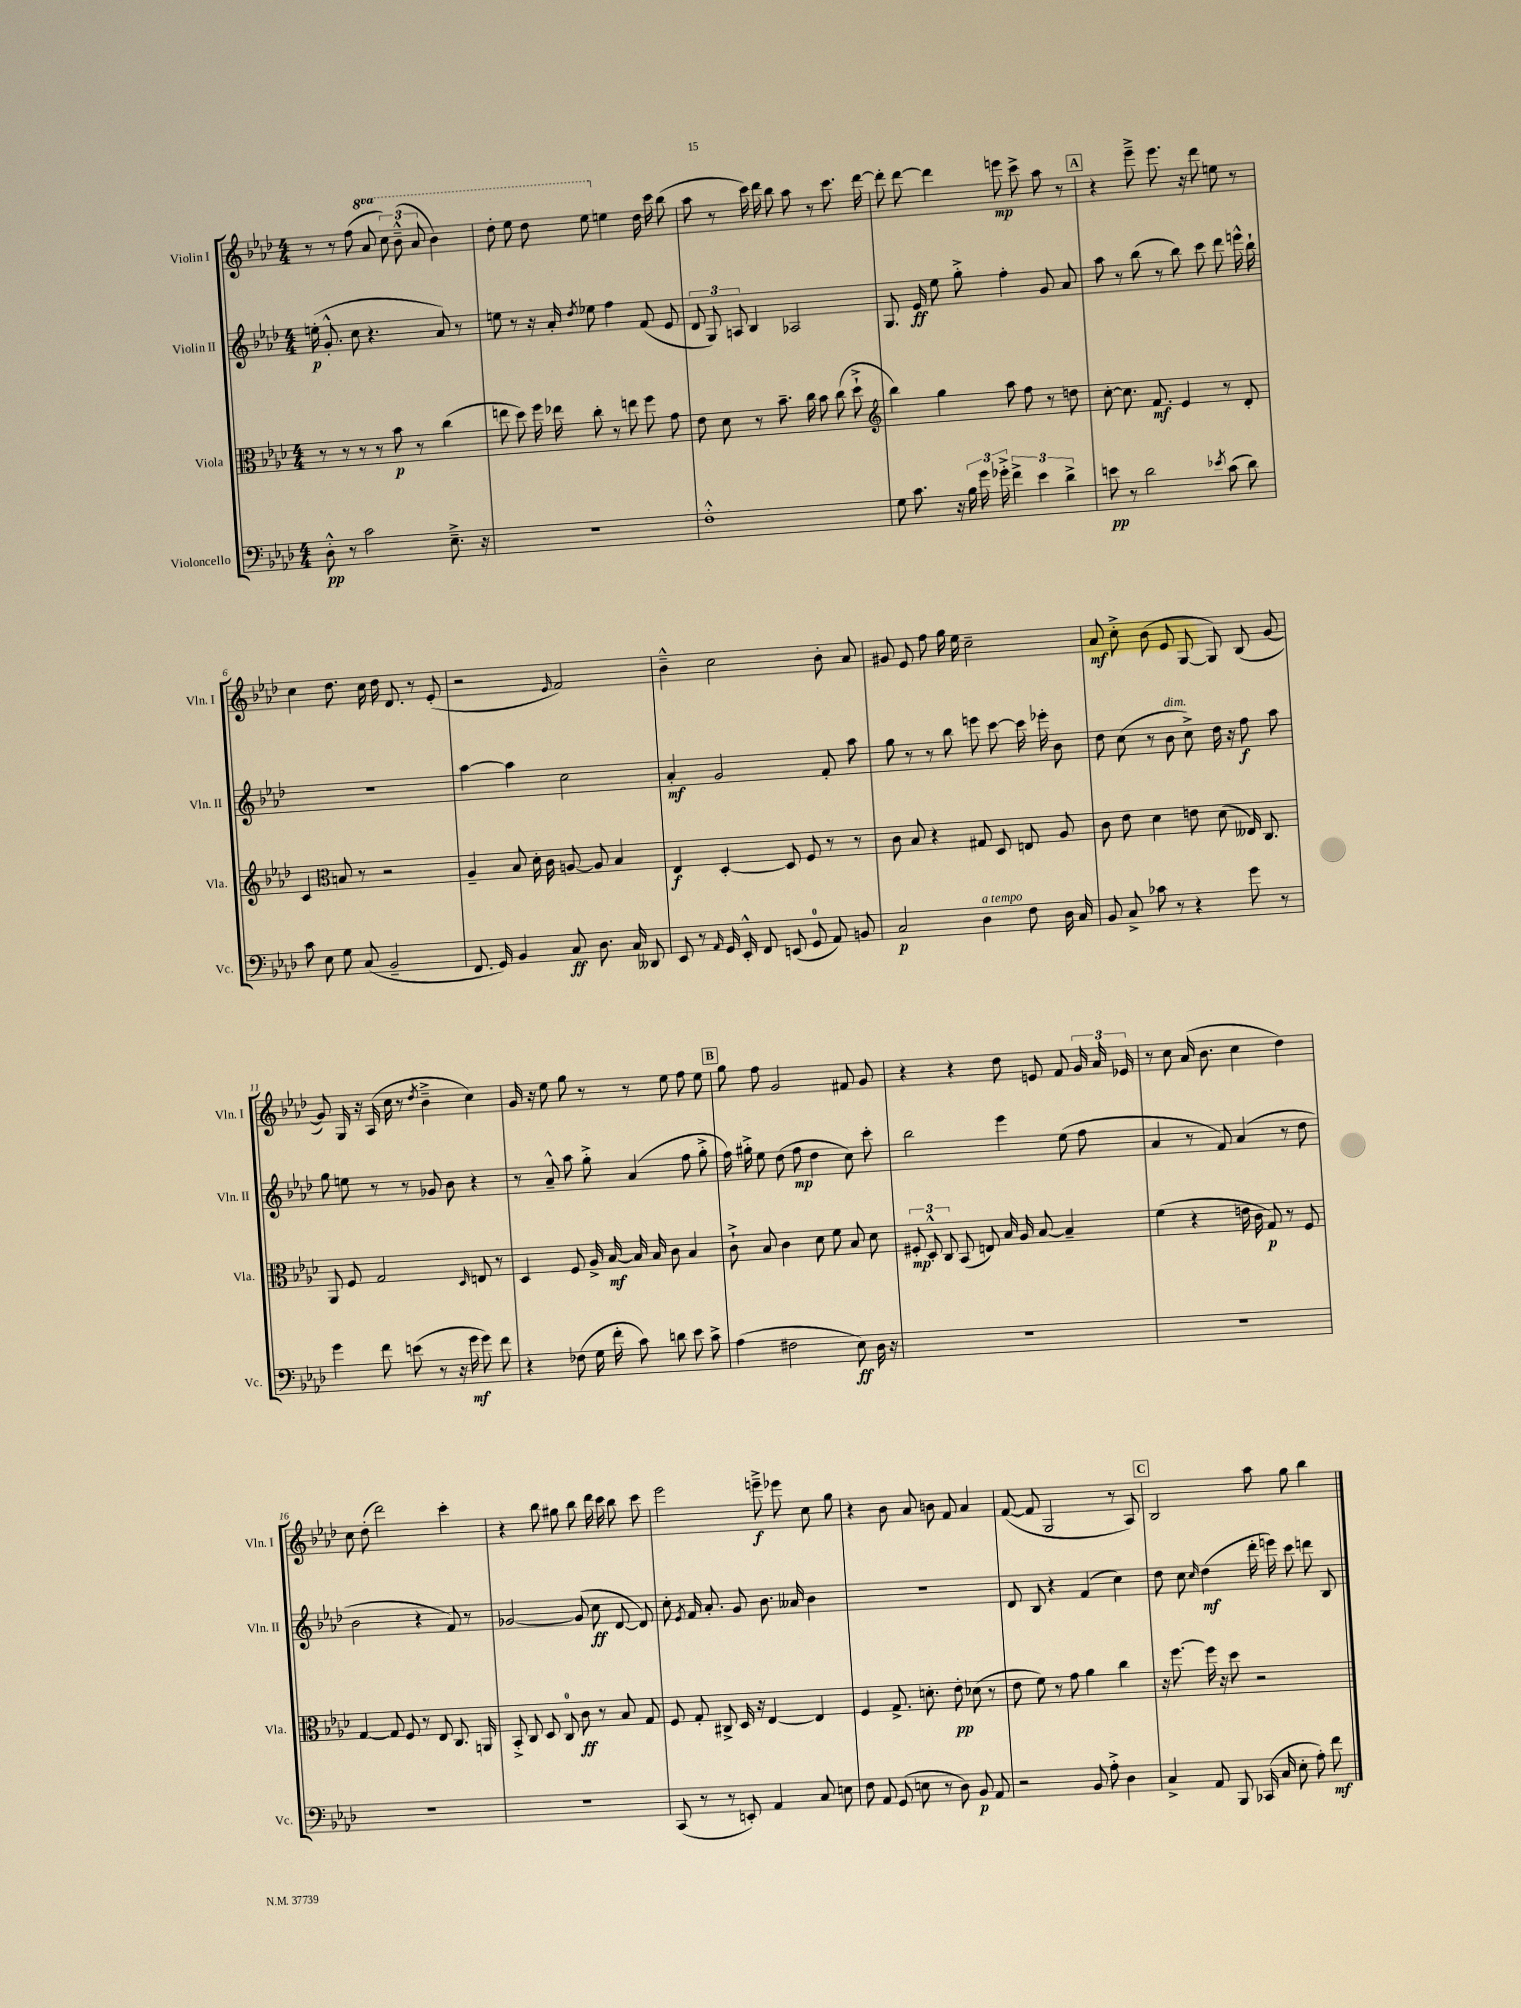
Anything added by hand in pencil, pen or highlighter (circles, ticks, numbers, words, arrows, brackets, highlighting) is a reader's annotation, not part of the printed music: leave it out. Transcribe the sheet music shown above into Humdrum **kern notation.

**kern	**kern	**kern	**kern
*staff4	*staff3	*staff2	*staff1
*clefF4	*clefC3	*clefG2	*clefG2
*k[b-e-a-d-]	*k[b-e-a-d-]	*k[b-e-a-d-]	*k[b-e-a-d-]
*M4/4	*M4/4	*M4/4	*M4/4
8D-'^^	8r	(16ee'	8r
.	.	8.g'^^	.
8r	8r	.	8r
2c	8r	8cc	(8ff
.	8r	4.r	8aa-
.	8b-	.	12ccc)
.	.	.	(12bb-~^^
.	8r	.	.
.	.	.	12aa-
8.E-~^	(4cc	8a-)	4bb-)
.	.	8r	.
16r	.	.	.
=	=	=	=
1r	8ee	8ee	8ddd-'
.	8dd-)	8r	8eee-
.	16ff	16r	8ddd-
.	16ee-	16a-'	.
.	.	8qdd-	.
.	8cc'	8ee-	8eee-
.	8r	4ff	4ee
.	8ee	.	.
.	8ff	(8f	16dd-
.	.	.	16ccc
.	8g	8e-	(8bb-
=	=	=	=
1F'^^	8e-	12d-	8aa-
.	.	12G)	.
.	8d-	.	8r
.	.	12A	.
.	8r	4B-	16ccc)
.	.	.	16ddd-
.	8.b-~	.	8bb-
.	.	2A-	8aa-
.	16cc	.	.
.	8b-	.	8r
.	(8cc	.	8.ccc
.	8dd-`^	.	.
.	.	.	[16ddd-
=	=	=	=
*	*clefG2	*	*
8G	4bb-)	8.G	8ddd-']
8.c	.	.	[8ddd-
.	.	16e-	.
.	4gg	8ee-	4ddd-]
16r	.	.	.
24B-	.	8gg'^	.
24g	.	.	.
24g-'^	.	.	.
6f^	8aa-	4ff'	8eee
.	8ff	.	8ccc^
6e-	.	.	.
.	8r	8g	8aa-
6d-^	.	.	.
.	8dd	8a-	8r
=	=	=	=
8e	[8cc'	8aa-	4r
8r	8.cc]	8r	.
2d-	.	(8bb-	8eee-~^
.	8.f	.	.
.	.	8r	8.eee-
.	4e-	8bb-)	.
.	.	.	16r
.	.	8ccc	8ddd-
8qe-	.	.	.
(8c	8r	8ddd-	8ee
8d-)	8d-'	16eee^^	8r
.	.	16bb-`	.
=	=	=	=
8c	4c	1r	4cc
8E-	.	.	.
*	*clefC3	*	*
8G	8B	.	8.dd-
(8C	8r	.	.
.	.	.	16cc
2BB-~	2r	.	16dd-
.	.	.	8.d-
.	.	.	8r
.	.	.	(8e-'
=	=	=	=
8.FF	4A-~	[4aa-	2r
16GG)	.	.	.
4BB-	8B-	4aa-]	.
.	16d-'	.	.
.	16c	.	.
.	.	.	16qqe-
8C	[8A	2cc	2f)
8.D-	8A]	.	.
.	4B-	.	.
16C	.	.	.
8DD--	.	.	.
=	=	=	=
8EE-	4E-	4a-'	4b-~^^
8r	.	.	.
16qqAA-	.	.	.
16GG	[4D-'	2g	2cc
16EE-'^^	.	.	.
8FF	.	.	.
(8EE	8D-]	.	.
8GG	8F	.	.
8AA-)	8r	8f'	8b-'
8BB	8r	8aa-	8a-
=	=	=	=
2C	8c	8gg	8g#
.	8B-	8r	8e-
.	4r	8r	8ff
.	.	8bb-	16gg
.	.	.	16ee-
4D-	8G#	8eee	2cc~
.	8D-	[8ccc	.
8F	8E	16ccc]	.
.	.	16eee-'	.
16D-	8A-	8b-	.
16C	.	.	.
=	=	=	=
8BB-	8c	8dd-	8a-
8C^	8e-	(8cc	8cc'^
8c-	4d-	8r	(8b-
8r	.	8b-	8e-
4r	8e	8cc^)	[8G
.	(8d-	16dd-	8G])
.	.	16r	.
8g	16E--)	8ff	(8B-
.	8.C	.	.
8r	.	8aa-	[8g
=	=	=	=
4g	8AA-	8gg	8g])
.	8F	8ee	16G
.	.	.	16r
8f	2G	8r	(16A-
.	.	.	16cc
(8e	.	8r	8r
.	.	.	8qdd-
8r	.	8g-	4b-~^
16r	.	8b-	.
16g	.	.	.
.	16qqD-	.	.
8g)	8E	4r	4cc)
8f	8r	.	.
=	=	=	=
4r	4D-	8r	16g
.	.	.	16r
.	.	8a-~^^	8ee-
(8F-	8F	8aa-	8gg
16G	16A-^	8gg'^	8r
16f'	[16B-	.	.
8c)	16B-]	(4a-	8r
.	16B-	.	.
8d	8c	.	8ee-
8e-	4B-	8ff	8ff
8c^	.	8gg'^	8ee-
=	=	=	=
(4A-	8c`^	16ff)	8gg
.	.	16gg#'^	.
.	8B-	8ee-	8ff
2F#	4c	(8dd-	2g
.	.	8ff	.
.	8d-	4dd-	.
.	8f	.	.
8E-)	8B-	8cc)	8f#
16D-	8d-	8ccc'	8g
16r	.	.	.
=	=	=	=
1r	12F#'	2bb-	4r
.	12D-'^^	.	.
.	12C	.	.
.	(8BB-	.	4r
.	8E)	.	.
.	16B-	4eee-	8dd-
.	16A-	.	.
.	[8B-	.	8e
.	4B-~]	(8ee-	8f
.	.	8ff	24g
.	.	.	24a-
.	.	.	24e-
=	=	=	=
1r	(4f	4a-	8r
.	.	.	8cc
.	4r	8r	(16a-
.	.	.	8.b-
.	.	8f)	.
.	16e	(4a-	4cc
.	16c	.	.
.	8G)	.	.
.	8r	8r	4dd-)
.	8F	8dd-	.
=	=	=	=
1r	[4G	2b-	8cc
.	.	.	(8dd-'
.	8G]	.	2ddd-)
.	8F	.	.
.	8r	4r	.
.	8E-	.	.
.	8.C	8f)	4ccc'
.	.	8r	.
.	16AA	.	.
=	=	=	=
1r	8BB-'^	[2g-	4r
.	8C	.	.
.	8D-	.	8bb-
.	8C	.	8gg#
.	8c	(8g-]	8bb-
.	8r	8cc	16ddd-
.	.	.	16ccc
.	8B-	[8d-	8bb-
.	8G	8d-])	8ccc
=	=	=	=
(8CC	8F	8cc'	2eee-
.	.	8qe-	.
8r	8G'	16f	.
.	.	8.a-'	.
8r	8C#^	.	.
8EE')	16D-	8g	.
.	16r	.	.
4AA-	[4E-	8.b-	8eee~^
.	.	.	8eee-
.	.	16a--	.
8C	4E-]	4b-	8cc
8E	.	.	8gg
=	=	=	=
8F	4F	1r	4r
8AA-	.	.	.
(8GG	8.G^	.	8b-
8E	.	.	8a-
.	8.d'	.	.
8r	.	.	8b
8D-)	8e-'	.	8f
8BB-	(8d-	.	4a-
8AA-	8r	.	.
=	=	=	=
2r	8e-	8d-	([8f
.	8f)	8B-	8f]
.	8r	4r	2G
.	8g	.	.
8BB-	4a-	(4f	.
8A-'^	.	.	.
4D-	4cc	4cc)	8r
.	.	.	8A-)
=	=	=	=
4C^	16r	8dd-	2B-
.	[8.ff	.	.
.	.	8cc	.
.	.	16qqcc	.
8AA-	16ff]	(4dd-	.
.	16r	.	.
8BBB-	8dd-	.	.
(16CC-	2r	16ddd-'	8aa-
16C	.	16eee)	.
8E-'	.	8ccc	8gg
8A-')	.	8ddd	4bb-
8f	.	8B-	.
==	==	==	==
*-	*-	*-	*-
